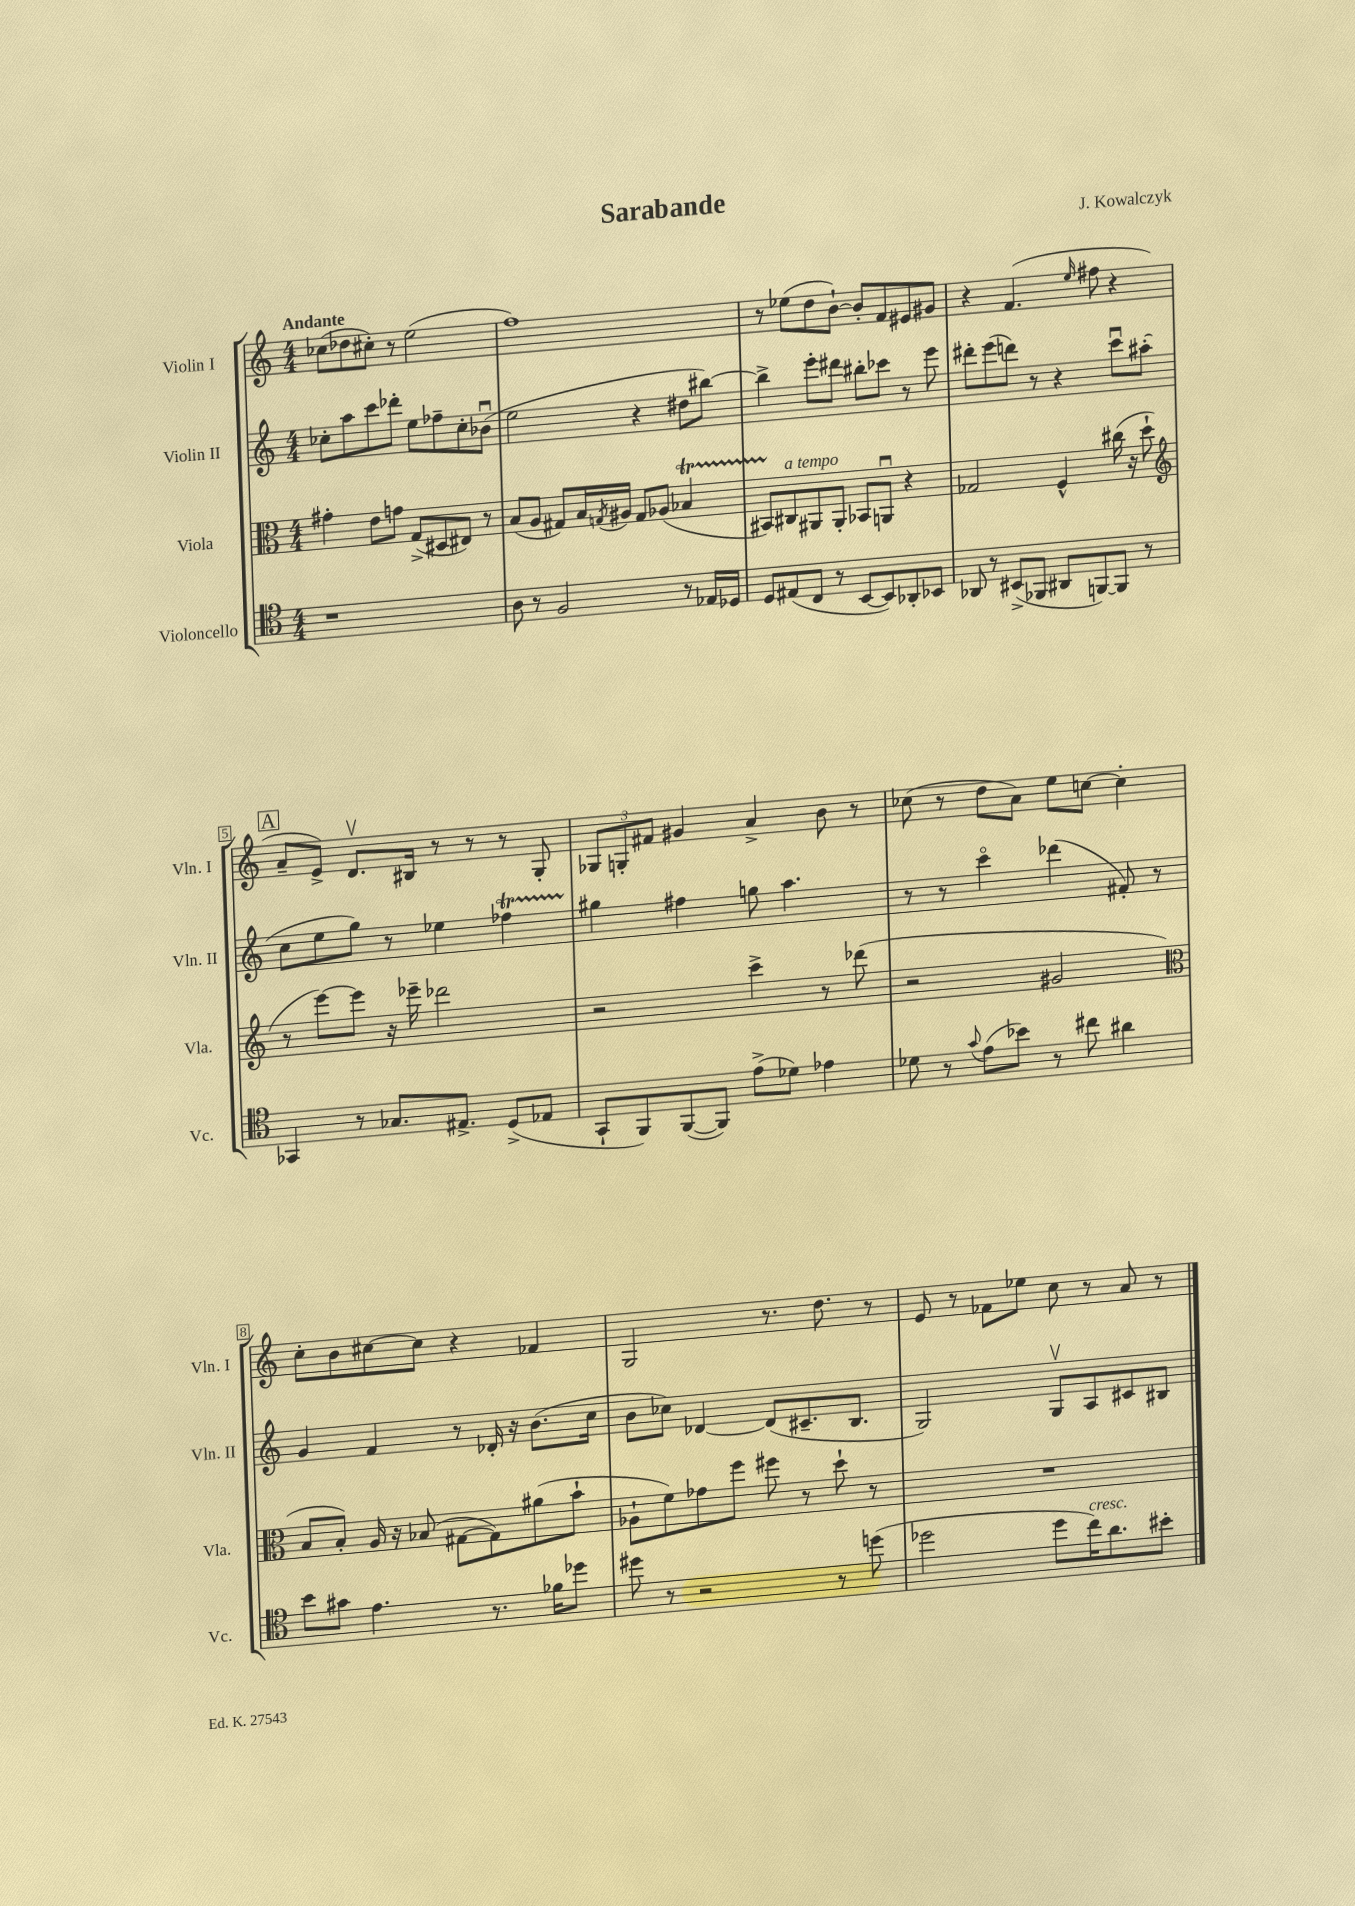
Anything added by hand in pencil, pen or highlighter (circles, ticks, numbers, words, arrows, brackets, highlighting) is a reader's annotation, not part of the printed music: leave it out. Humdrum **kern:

**kern	**kern	**kern	**kern
*staff4	*staff3	*staff2	*staff1
*clefC4	*clefC3	*clefG2	*clefG2
*k[]	*k[]	*k[]	*k[]
*M4/4	*M4/4	*M4/4	*M4/4
1r	4g#'\	8cc-'\L	(8cc-\L
.	.	8aa\	8dd-\
.	8e\L	8ccc\	8cc#'\J)
.	8g\J	8ddd-'\J	8r
.	(8G^/L	8ee\L	(2ee\
.	8D#/	8ff-~\	.
.	8E#/J)	8cc-'\	.
.	8r	(8b-u\J	.
=	=	=	=
8A\	(8B/L	2ee\	1ff)
8r	8A/J	.	.
2F/	8G#/L)	.	.
.	16B/L	.	.
.	8qG/	.	.
.	16A#/JJ	.	.
.	8G/L	4r	.
.	(8A-/J	.	.
8r	4B-/	8dd#\L	.
16E-/LL	.	[8bb#\J)	.
16D-/JJ	.	.	.
=	=	=	=
8D/L	8BB#/L)	4bb#^\]	8r
(8E#/	8C#/	.	(8ee-\L
8C/J	8AA#/	8eee'\L	8dd\
8r	8AA#'/J	8ddd#\J	[8b`\J)
[8BB/L	8BB-/L	8bb#'\L	8b'/]L
8BB/])	8AAu/J	8ccc-\J	8f/
8AA-'/	4r	8r	8e#/
8BB-/J	.	8eee\	8g#/J
=	=	=	=
8AA-/	2G-/	8ddd#'\L	4r
8r	.	(8eee\	.
(8BB#^/L	.	8ddd\J)	(4.f/
8FF-/J	.	8r	.
8AA#/L	4F^^/	4r	.
.	.	.	16qqee/
[8FF/)	.	.	8ff#\
8FF/]J	(16cc#\	8cccu\L	4r
.	16r	.	.
8r	8dd`\	(8aa#'\J	.
=	=	=	=
*	*clefG2	*	*
4GG-/	8r	8cc\L	8a~/L
.	[8eee\L)	8ee\	8e^/J)
8r	8eee\]J	8gg\J)	8.dv/L
8.G-/L	16r	8r	.
.	16eee-~\	.	16B#/Jk
.	2ddd-\	4ee-\	8r
8.E#^/J	.	.	.
.	.	.	8r
(8D^/L	.	4ff-\	8r
8E-/J	.	.	8G'/
=	=	=	=
8GG`/L	2r	4gg#\	12G-/L
.	.	.	12G'/
8FF/)	.	.	.
.	.	.	12f#/J
([8FF/	.	4ff#\	4g#/
8FF/]J)	.	.	.
(8e^\L	4ccc^\	8gg\	4a^/
8d-\J)	.	4.aa\	.
4e-\	8r	.	8b\
.	(8ddd-\	.	8r
=	=	=	=
8d-\	2r	8r	(8cc-\
8r	.	8r	8r
8qqg/	.	.	.
(8e\L	.	4ccco\	8dd\L
8b-\J)	.	.	8a\J)
8r	2g#/	(4ddd-\	8ee\L
8cc#\	.	.	[8cc\J
4a#\	.	8f#'/)	4cc'\]
.	.	8r	.
=	=	=	=
*	*clefC3	*	*
8b\L	8B/L	4g/	8cc'\L
8g#\J	8B'/J)	.	8b\
4.e\	16A/	4f/	[8cc#\
.	16r	.	.
.	(8B-/	.	8cc#\]J
.	[8G#\L	8r	4r
8.r	8G#\])	16d-'/	.
.	.	16r	.
.	(8a#\	(8.b\L	4f-/
16f-\LK	.	.	.
8dd-\J	8b`\J	.	.
.	.	16cc\Jk	.
=	=	=	=
8dd#\	8A-`\L	8b\L	2G/
8r	8f\)	8cc-\J)	.
2r	8g-\	[4d-/	.
.	8ff\J	.	.
.	8ff#\	(8d-/]L	8.r
.	8r	8.c#~/	.
.	.	.	8.dd\
8r	8dd`\	.	.
.	.	8.B/J	.
(8dd\	8r	.	8r
=	=	=	=
2dd-\	1r	2G/)	8e/
.	.	.	8r
.	.	.	8f-\L
.	.	.	8ee-\J
8dd-\L	.	8Gv/L	8cc\
16cc\K)	.	8A/	8r
8.a\	.	.	.
.	.	8c#/	8a/
8b#'\J	.	8B#/J	8r
==	==	==	==
*-	*-	*-	*-
